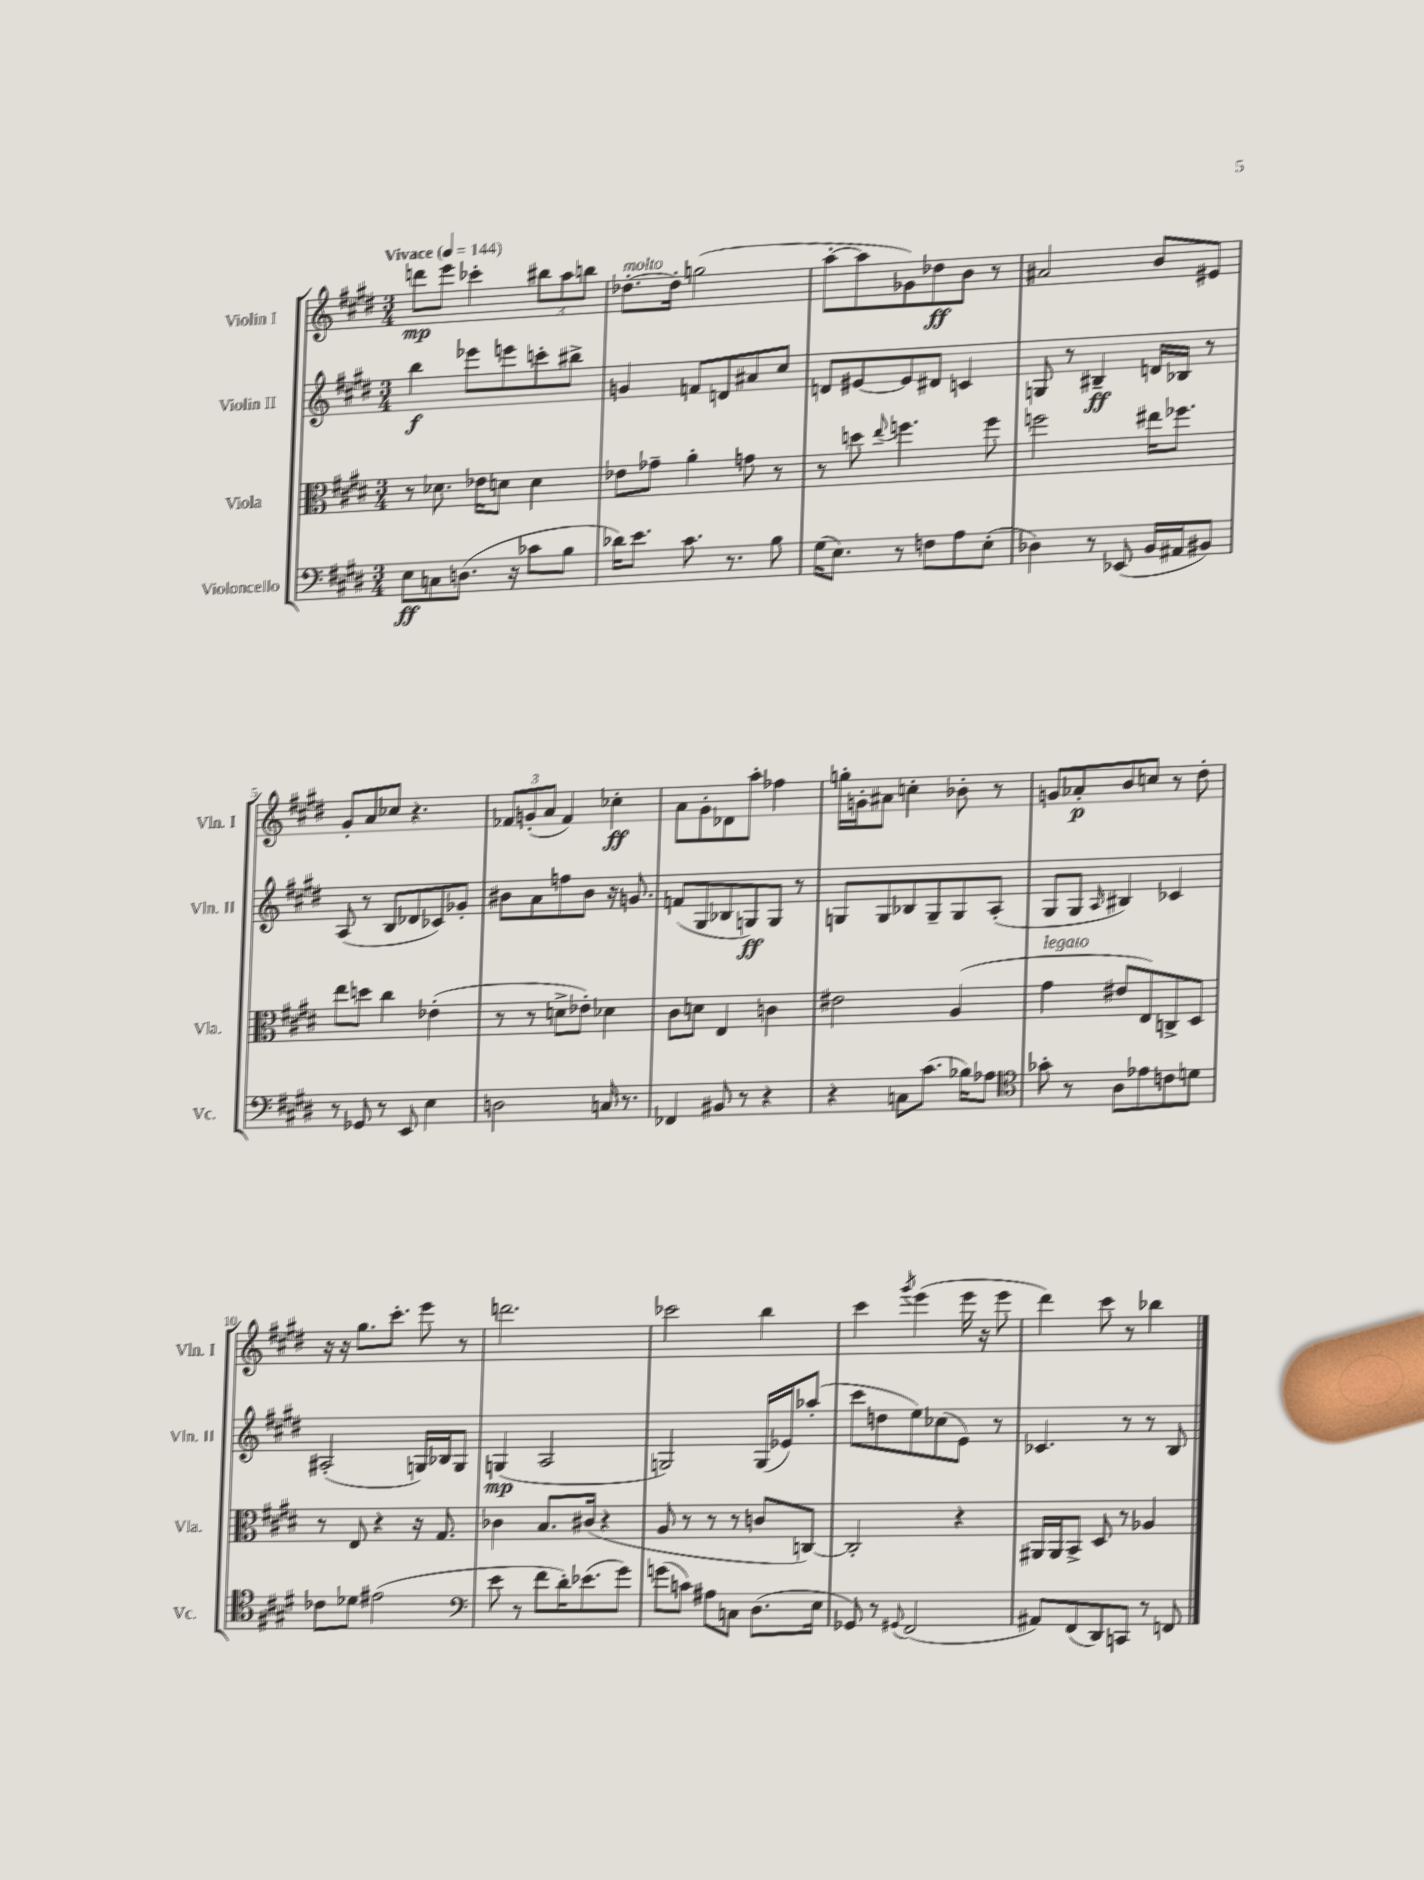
<<
\new StaffGroup <<
\new Staff = "s0" \with { instrumentName = "Violin I" shortInstrumentName = "Vln. I" } {
    \clef treble \key e \major \numericTimeSignature \time 3/4 \tempo "Vivace" 4 = 144
    d'''8\mp e'''8 ces'''4-. \tuplet 3/2 { bis''8 a''8 b''8 } |
    des''8.~-.^\markup { \italic "molto" } des''16-. g''2( |
    a''8~-. a''8 ges'8) des''8\ff b'8 r8 |
    ais'2 b'8 eis'8 |
    gis'8-. a'8 ces''8 r4. |
    \tuplet 3/2 { fes'8 g'8-.( a'8 } fes'4) ces''4-.\ff |
    a'8 gis'8-. des'8 a''8-. fes''4 |
    g''16-. g'16-. ais'8 c''4-. bes'8-. r8 |
    g'8 aes'8-.\p b'8 c''8 r8 dis''8-. |
    r16 r16 gis''8. cis'''8.-. e'''8 r8 |
    d'''2. |
    ces'''2 b''4 |
    cis'''4 \acciaccatura { gis'''8 } e'''4( e'''16 r16 e'''8 |
    dis'''4) cis'''8 r8 bes''4 \bar "|." |
}
\new Staff = "s1" \with { instrumentName = "Violin II" shortInstrumentName = "Vln. II" } {
    \clef treble \key e \major \numericTimeSignature \time 3/4
    b''4\f ees'''8 e'''8 c'''8-. bis''8-> |
    g'4 f'8 d'8 ais'8 cis''8 |
    d'8 eis'8~ eis'8 dis'8 c'4 |
    g8 r8 bis4--\ff d'16 bes16 r8 |
    a8( r8 b8 des'8 ces'8) ges'8-. |
    bis'8 a'8 f''8 bis'8 r16 g'8. |
    f'8( gis8 bes8 g8\ff) g8 r8 |
    g8 g8 bes8 g8-- g8 a8-.( |
    gis8 gis8 \grace { a16 } bis4) ces'4 |
    ais2-.( g16) bes16 g8 |
    g4\mp( a2 |
    g2) g16( ees'16) aes''8-.( |
    cis'''8 d''8 e''8) ces''8( e'8) r8 |
    ces'4. r8 r8 b8 \bar "|." |
}
\new Staff = "s2" \with { instrumentName = "Viola" shortInstrumentName = "Vla." } {
    \clef alto \key e \major \numericTimeSignature \time 3/4
    r8 des'8. ees'16 d'8 d'4 |
    ees'8 ges'8-- a'4-. g'8 r8 |
    r8 d''8 \appoggiatura { e''8 } f''4. f''8 |
    f''2 eis''16 fes''8. |
    e''8 d''8 cis''4 ees'4-.( |
    r8 r8 d'8-> ees'8-.) des'4 |
    cis'8 d'8 e4 c'4 |
    eis'2 a4( |
    gis'4^\markup { \italic "legato" } eis'8 e8) c8-> dis8 |
    r8 e8 r4 r16 gis8. |
    ces'4 b8. cis'16( r4 |
    a8 r8 r8 r8 c'8 c8~) |
    c2-. r4 |
    ais,16 ais,16 b,8-> dis8 r8 aes4 \bar "|." |
}
\new Staff = "s3" \with { instrumentName = "Violoncello" shortInstrumentName = "Vc." } {
    \clef bass \key e \major \numericTimeSignature \time 3/4
    e8\ff c8 d8.( r16 ces'8 b8 |
    des'16) e'8. cis'8. r8. b8 |
    gis16( e8.) r8 f8 a8 e8-.( |
    des4) r8 ees,8( b,16 ais,16 bis,8) |
    r8 ges,8 r8 e,8 e4 |
    d2 c16 r8. |
    fes,4 bis,8 r8 r4 |
    r4 c8 cis'8.( bes16) aes8 |
    \clef tenor ges'8-. r8 a8 ees'8 c'8 d'8 |
    ces'8 des'8 eis'2( |
    \clef bass e'8 r8 fis'8 dis'16-.) ees'8.( gis'8) |
    g'8( c'8) ais8 c8 dis8.( e16 |
    ges,8) r8 \appoggiatura { gis,8 } fis,2( |
    ais,8) fis,8( dis,8) c,8 r8 f,8 \bar "|." |
}
>>
>>
